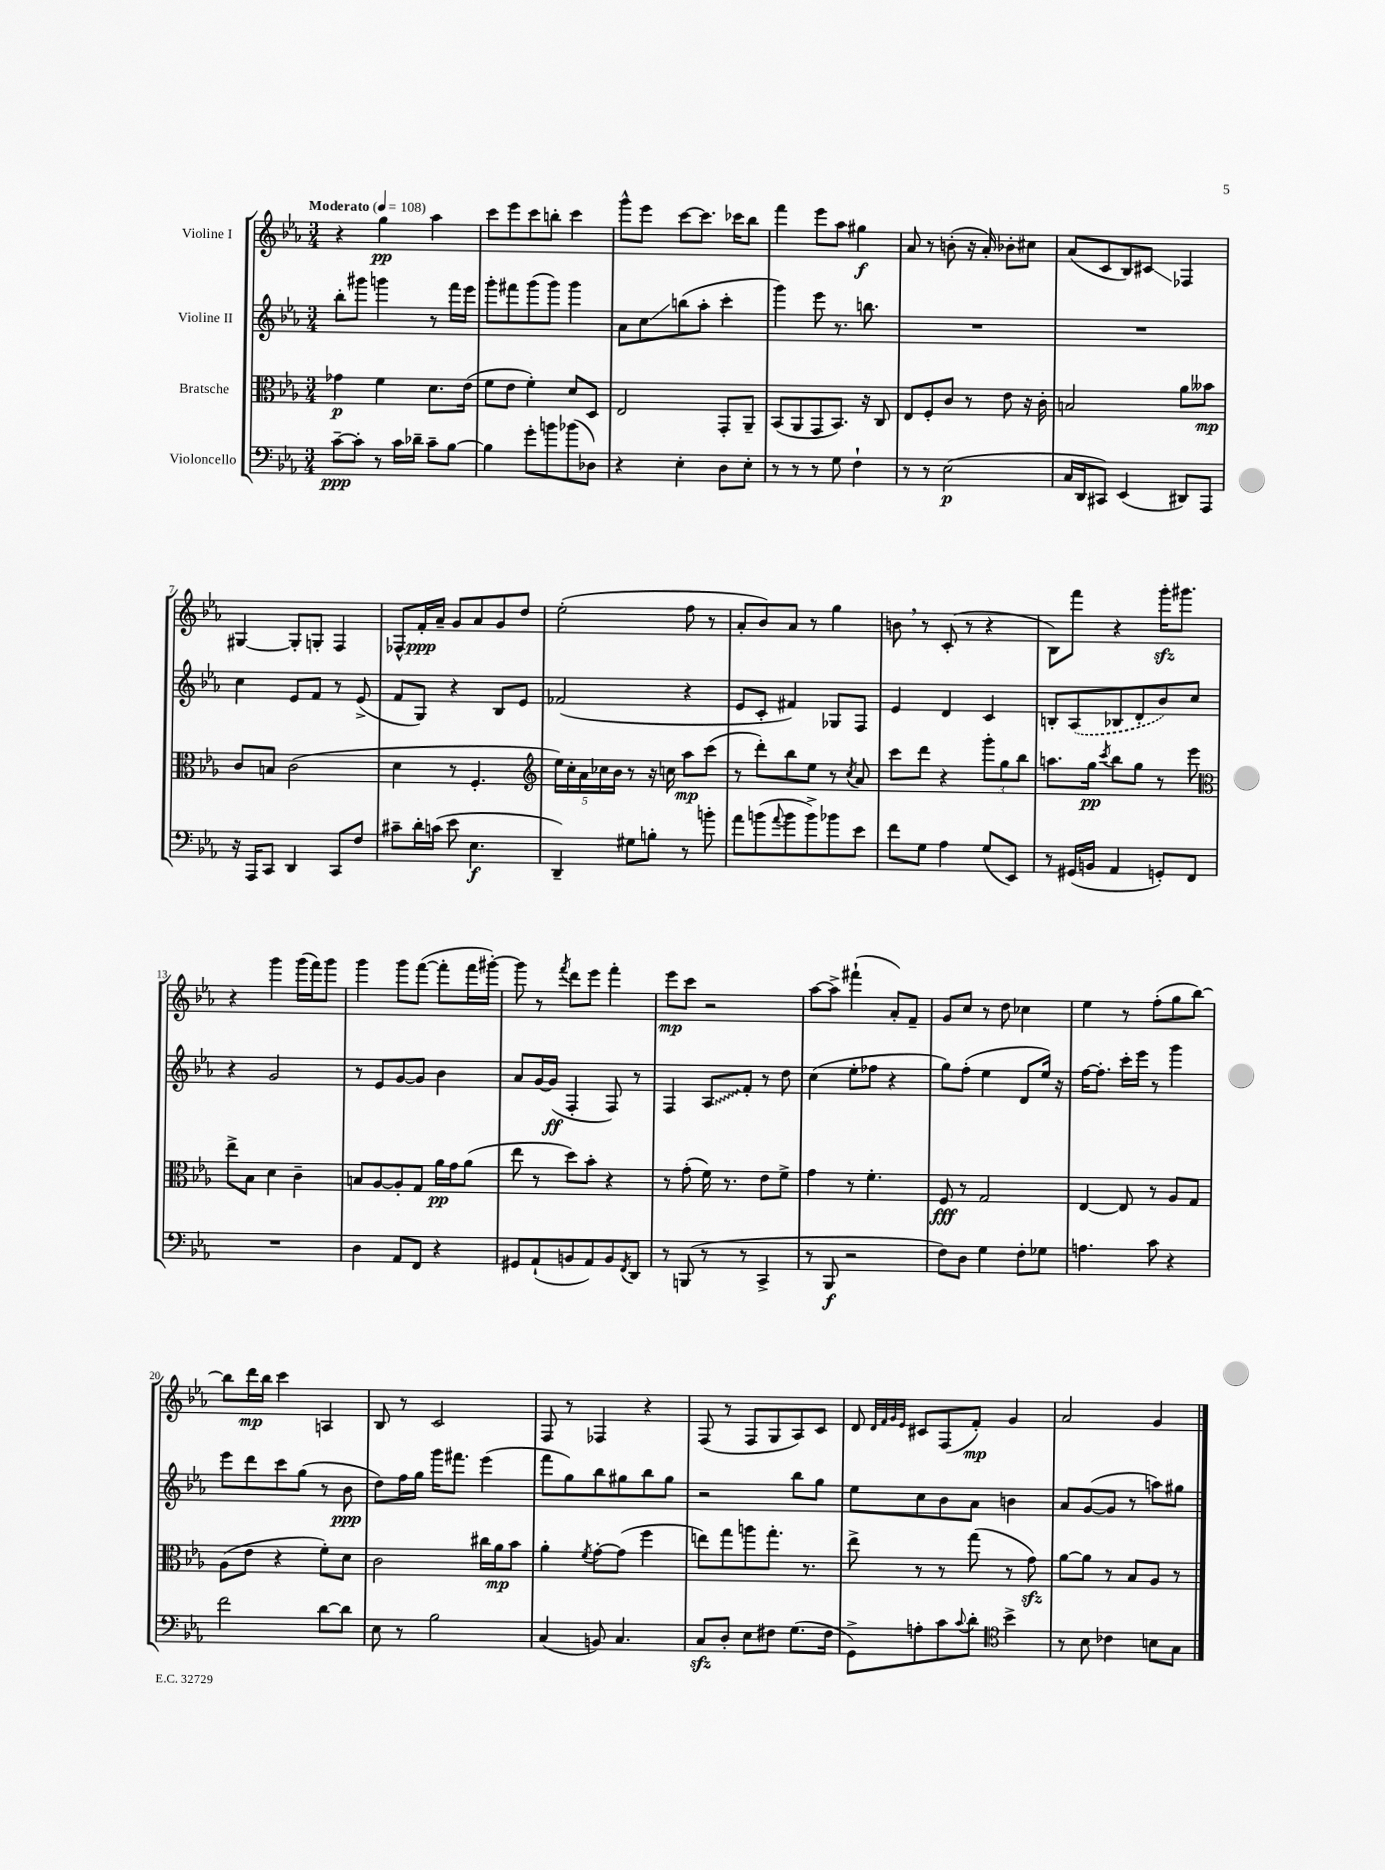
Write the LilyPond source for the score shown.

<<
\new StaffGroup <<
\new Staff = "s0" \with { instrumentName = "Violine I" } {
    \clef treble \key ees \major \numericTimeSignature \time 3/4 \tempo "Moderato" 4 = 108
    r4 g''4\pp aes''4 |
    c'''8 ees'''8 c'''8 b''8-. c'''4 |
    g'''8-^ ees'''8 c'''8~ c'''8. ces'''16 bes''8 |
    f'''4 ees'''8 aes''8 gis''4\f |
    aes'8 r8 b'8-.( r16 aes'16-.) bes'8-. cis''8 |
    aes'8( c'8 bes8) cis'8\glissando fes4 |
    gis4~ gis8-. g8-. f4 |
    fes8-^ f'16-.\ppp aes'16-- g'8 aes'8 g'8 d''8 |
    ees''2-.( f''8 r8 |
    aes'8-. bes'8) aes'8 r8 g''4 |
    b'8 \breathe r8 c'8-.( r8 r4 |
    bes8) f'''8 r4 g'''16-.\sfz gis'''8. |
    r4 g'''4 g'''16( f'''16) g'''8 |
    g'''4 g'''8 f'''8~( f'''8-. f'''16 gis'''16~-.) |
    gis'''8 r8 \acciaccatura { f'''8 } d'''8 ees'''8 f'''4-. |
    ees'''8\mp c'''8 r2 |
    aes''8~ aes''8-> fis'''4-!( aes'8-.) f'8-- |
    g'8 c''8 r8 d''8 ces''4 |
    ees''4 r8 f''8-.( g''8 bes''8~) |
    bes''8 d'''16\mp bes''16 c'''4 a4 |
    bes8 r8 c'2 |
    f8 r8 fes4 r4 |
    f8( r8 f8 g8 aes8) c'8 |
    d'8 \grace { d'32 f'32 g'32 ees'32 } cis'8 f8( f'8-.\mp) g'4 |
    aes'2 g'4 \bar "|." |
}
\new Staff = "s1" \with { instrumentName = "Violine II" } {
    \clef treble \key ees \major \numericTimeSignature \time 3/4
    bes''8-. gis'''8 g'''4 r8 f'''16 ees'''16 |
    g'''8-. fis'''8 g'''8( g'''8) g'''4 |
    aes'8 c''8\glissando b''8( aes''8-. c'''4-. |
    g'''4) ees'''8 r8. b''8. |
    R2. |
    R2. |
    c''4 ees'8 f'8 r8 ees'8->( |
    f'8 g8) r4 bes8 ees'8 |
    fes'2( r4 |
    ees'8 c'8-. fis'4) ges8 f8 |
    ees'4 d'4 c'4 |
    b8-. \once \slurDashed aes8( bes8 d'8-. bes'8) c''8 |
    r4 g'2 |
    r8 ees'8 g'8~ g'8 bes'4 |
    aes'8 g'16~ g'16\ff( f4-. f8) r8 |
    f4 \once \override Glissando.style = #'zigzag aes8\glissando f'8-. r8 d''8 |
    c''4( ees''8-. fes''8 r4 |
    g''8) f''8-.( ees''4 d'8 ees''16) r16 |
    f''16~ f''8.-. c'''16-. ees'''16 r8 g'''4 |
    ees'''8 d'''8 c'''8 g''8( r8 bes'8\ppp |
    d''8) f''16 g''16 g'''16 fis'''8. ees'''4( |
    f'''8 g''8) bes''8 gis''8 bes''8 gis''8 |
    r2 bes''8 g''8 |
    ees''8 c''8 bes'8 aes'8 b'4 |
    aes'8 g'8~( g'8 r8 a''8) gis''8 \bar "|." |
}
\new Staff = "s2" \with { instrumentName = "Bratsche" } {
    \clef alto \key ees \major \numericTimeSignature \time 3/4
    ges'4\p f'4 d'8. ees'16( |
    f'8 ees'8 f'4-.) d'8 d8 |
    ees2 g,8-. aes,8-- |
    bes,8( aes,8 g,8 bes,8.) r16 c8 |
    ees8 f8-. c'8 r8 ees'8 r16 c'16-. |
    b2 aes'8 beses'8\mp |
    c'8 b8 c'2( |
    d'4 r8 f4.-. |
    \clef treble \tuplet 5/4 { ees''16) c''16-. aes'16 ces''16 bes'16 } r8 r16 c''16 aes''8\mp c'''8( |
    r8 d'''8-.) bes''8 ees''8 r8 \acciaccatura { c''8 } aes'8 |
    c'''8 d'''8 r4 \tuplet 3/2 { g'''8-. g''8 bes''8 } |
    a''8. g''16\pp \acciaccatura { c'''8 } bes''8 g''8 r8 ees'''8 |
    \clef alto ees''8-> bes8 d'4 c'4-- |
    b8 aes8~ aes8-. g8 aes'16\pp g'16 aes'8( |
    ees''8 r8 d''8) bes'8-. r4 |
    r8 g'8-.( f'16) r8. ees'8 f'8-> |
    g'4 r8 f'4.-. |
    f8\fff r8 g2 |
    ees4~ ees8 r8 aes8 g8 |
    aes8( ees'8 r4 f'8-.) d'8 |
    c'2 cis''16 aes'16\mp bes'8 |
    aes'4-. \acciaccatura { f'8 } g'8~-. g'8( f''4 |
    e''8) g''8 a''8 g''8.-. r8. |
    ees''8-> r8 r8 g''8( r8 g'8\sfz) |
    aes'8~ aes'8 r8 bes8 aes8 r8 \bar "|." |
}
\new Staff = "s3" \with { instrumentName = "Violoncello" } {
    \clef bass \key ees \major \numericTimeSignature \time 3/4
    c'8~--\ppp c'8-. r8 c'16 des'16-- c'8-- bes8~ |
    bes4 g'8-. b'8 bes'8( des8) |
    r4 ees4-. d8 ees8-. |
    r8 r8 r8 g8 f4-! |
    r8 r8 ees2\p( |
    c16 d,16 cis,8) ees,4( dis,8) aes,,8 |
    r16 aes,,16 c,8 d,4 c,8 f8 |
    cis'8-- d'16-. c'16( ees'8 ees4.\f |
    d,4--) gis8 b8-. r8 b'8-. |
    aes'8 b'8( \appoggiatura { aes'8 } b'8 b'8->) bes'8 ees'8 |
    f'8 g8 aes4 g8( ees,8) |
    r8 gis,16( b,16 aes,4 g,8-.) f,8 |
    R2. |
    d4 aes,8 f,8 r4 |
    gis,8 aes,8-!( b,8 aes,8) b,8 \acciaccatura { f,8 } d,8 |
    r8 b,,8( r8 r8 c,4-> |
    r8 bes,,8\f r2 |
    f8) d8 g4 f8-. ges8 |
    a4. c'8 r4 |
    f'2 d'8~ d'8 |
    ees8 r8 bes2 |
    c4( b,8) c4. |
    c8\sfz d8-. ees8 fis8 g8.( fis16 |
    g,8->) a8-. c'8 \appoggiatura { c'8 } d'8-. \clef tenor bes'4-> |
    r8 bes8 ces'4 b8 g8 \bar "|." |
}
>>
>>
